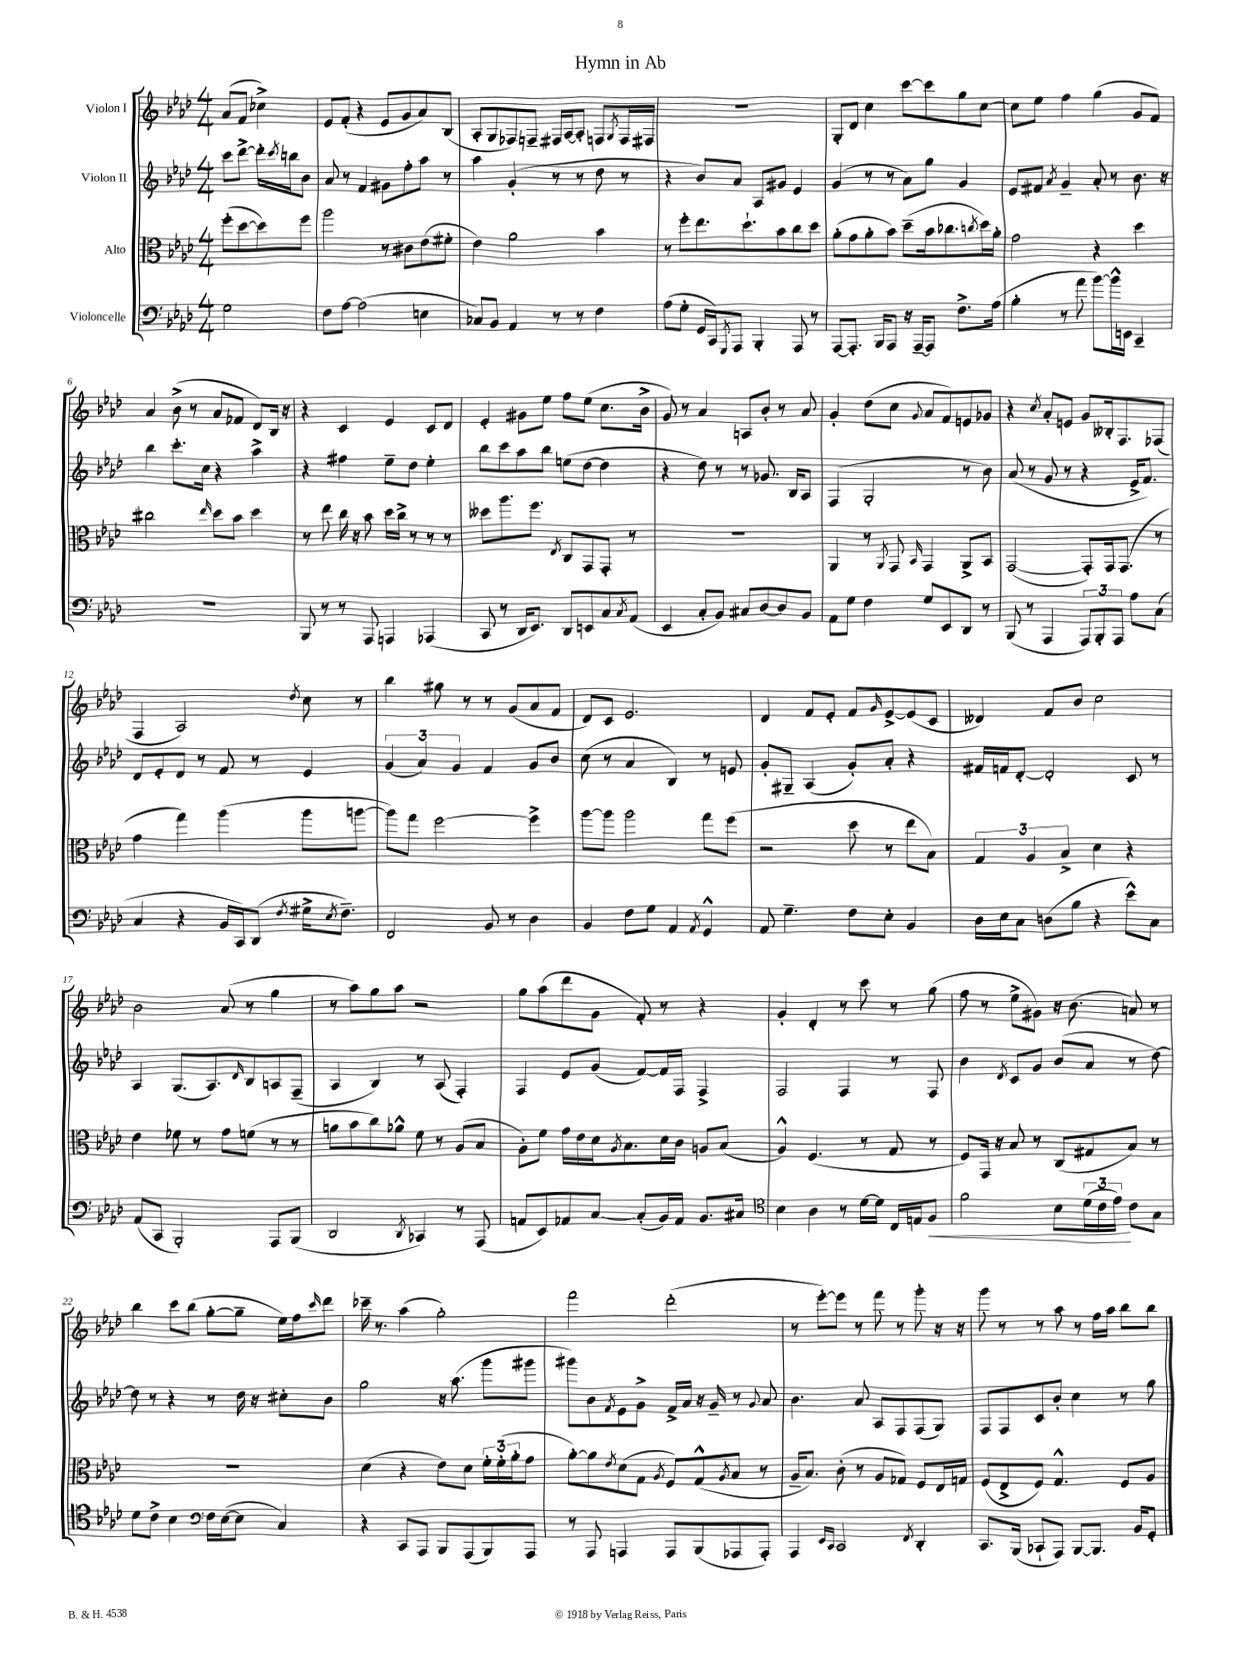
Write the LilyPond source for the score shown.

\header { title = "Hymn in Ab" }
<<
\new StaffGroup <<
\new Staff = "s0" \with { instrumentName = "Violon I" } {
    \clef treble \key aes \major \numericTimeSignature \time 4/4 \partial 2
    aes'8( f'8 ces''4->) |
    ees'8 f'8-.( r4 ees'8 g'8 aes'8) bes8( |
    aes8-. g8 fes8) f8-- fis16 aes16~ aes8-. f8 \acciaccatura { g8 } f16 fis16 |
    R1 |
    g8-. des'8 c''4 c'''8~ c'''8 g''8 c''8~ |
    c''8 ees''8 f''4 g''4( g'8 f'8) |
    aes'4 bes'8->( r8 aes'8 fes'8 des'8) bes16 r16 |
    r4 c'4 ees'4 c'8 des'8 |
    ees'4-. gis'8 ees''8 f''8 ees''8( c''8. bes'16-> |
    g'8) r8 aes'4 a8 bes'8-. r8 aes'8 |
    g'4-. des''8( c''8 \appoggiatura { g'8 } aes'8 f'8) e'8 ges'8 |
    r4 \acciaccatura { c''8 } aes'8-. e'8 g'8 beses16-. f8. fes8( |
    f4 aes2) \acciaccatura { des''8 } c''8 r8 |
    bes''4 gis''8 r8 r8 g'8( aes'8 f'8 |
    des'8) c'8 ees'2. |
    des'4 f'8 ees'8-. f'8 \grace { g'16 } ees'8~-> ees'8( c'8 |
    deses'4) f'8 bes'8 c''2 |
    bes'2 aes'8( r8 g''4 |
    r8 aes''8) g''8 aes''8 r2 |
    g''8 aes''8( des'''8 g'8 f'8-.) r8 r4 |
    g'4-. des'4-. r8 c'''8 r8 g''8( |
    f''8 r8 ees''8-> gis'8) r16 bes'8.( a'8) r8 |
    bes''4 c'''8 bes''8( g''8~-. g''8-- ees''16) f''16 \grace { c'''16 } des'''8 |
    ces'''16-- r8. aes''4( g''2-.) |
    f'''2 des'''2-.( |
    r8 ees'''8~-.) ees'''8 r8 f'''8 r8 g'''8-. r16 r16 |
    g'''8 r8 r8 aes''8 r8 f''16 aes''16 bes''8 bes''8 \bar "|." |
}
\new Staff = "s1" \with { instrumentName = "Violon II" } {
    \clef treble \key aes \major \numericTimeSignature \time 4/4 \partial 2
    c'''8 des'''8~-> des'''16-. \acciaccatura { c'''8 } b''16 bes'8 |
    aes'8 r8 f'4 gis'8 f''8-. aes''8 r8 |
    aes''4 g'4-.( r8 r8 des''8 r8 |
    r4 bes'8) aes'8 aes8 gis'8 ees'4 |
    g'4( r8 r8 aes'8) g''8 g'4 |
    ees'8 fis'8 \acciaccatura { aes'8 } g'4-- aes'8-. r8 bes'8. r16 |
    bes''4 c'''8.-. c''16 r4 aes''4-> |
    r4 fis''4 ees''8-- des''8 ees''4-. |
    bes''8 c'''8 aes''8 bes''8 e''8( des''8~ des''4 |
    r4 des''8) r8 r8 ges'8. bes16 aes8 |
    f4( g2-. r8 bes'8) |
    aes'8( r8 g'8 r8 r4 ees'16-> f'8.) |
    des'8 ees'8-. des'8 r8 f'8 r8 ees'4 |
    \tuplet 3/2 { g'4( aes'4) g'4 } f'4 g'8 bes'8 |
    c''8( r8 aes'4 bes4) r8 e'8 |
    g'8-. gis8-- aes4( g'8-.) aes'8-. r4 |
    fis'16 f'16 des'8~-. des'2-. c'8 r8 |
    aes4 g8.( aes8.) \grace { des'16 } bes8 a8 f8--( |
    aes4 bes4) r8 aes8( f4-.) |
    f4 ees'8 g'8( f'8~) f'16 f16 f4-> |
    f2 f4 r8 f8 |
    bes'4 \acciaccatura { des'8 } c'8 g'8 bes'8( aes'8 r8 des''8~) |
    des''8 r8 r4 r8 des''16 r16 cis''8-. bes'8 |
    g''2 r16 aes''8.( g'''8 gis'''8 |
    gis'''8) bes'8 \acciaccatura { f'8 } ees'8 g'8-> f'16-> aes'16 r16 g'16-- r8 \appoggiatura { g'8 } aes'8 |
    bes'4. aes'8 aes8 f8 f8( g8) |
    f8 f8 c'8 bes'8-. c''4 r8 g''8 \bar "|." |
}
\new Staff = "s2" \with { instrumentName = "Alto" } {
    \clef alto \key aes \major \numericTimeSignature \time 4/4 \partial 2
    f''8-.( des''8~ des''8) f''8 |
    aes''2 r8 cis'8 ees'8( fis'8-. |
    ees'4) aes'2 bes'4 |
    r8 f''8-. ees''8. des''8.-! bes'8 c''8 des''8 |
    aes'8-.( g'8 aes'8-. bes'8) des''8--( bes'16 ces''8. \acciaccatura { c''8 } des''16) aes'16-. |
    g'2 r4 des''4 |
    cis''2 \grace { ees''16 } des''8 bes'8 des''4 |
    r8 ees''8 c''16 r16 bes'8 des''16 c''16-> r8 r8 r8 |
    deses''8 aes''8. f''8. \acciaccatura { ees8 } c8 g,8 g,8-. r8 |
    R1 |
    aes,4 r8 \acciaccatura { aes,8 } g,8 \grace { bes,16 } g,4 aes,8-> bes,8 |
    g,2~( g,8-.) g,16 g,8.( r8 |
    g'4 g''4) aes''4( aes''8 a''8~ |
    a''8) g''8 f''2~ f''4-> |
    aes''8~ aes''8 aes''2 g''8 f''8( |
    r2 des''8 r8 ees''8 bes8) |
    \tuplet 3/2 { g4 aes4 bes4-> } des'4 r4 |
    ees'4 fes'8 r8 g'8 f'8( r8 r8 |
    a'8 bes'8 c''8) aes'8-^ f'8 r8 aes8( bes8 |
    aes8-.) f'8 g'16 ees'16 des'16 \acciaccatura { aes8 } bes8. des'16 c'16 a8 bes8( |
    aes4-^) f4.( r8 g8 r8 |
    f8) g,16 r16 bes8 r8 c8( gis8 bes8) r8 |
    R1 |
    des'4( r4 ees'8) des'8 \tuplet 3/2 { f'16-. f'16-.( aes'16-. } g'8 |
    aes'8~-.) aes'8 \acciaccatura { ees'8 } des'8( g8 \acciaccatura { aes8 } f8) g8-^( \acciaccatura { aes8 } bes8 r8 |
    aes16-- bes8.) c'8-.( r8 aes8 ges8) f8 ees16 g16 |
    f8( ees8-> f8) g4.-^ f8 aes8 \bar "|." |
}
\new Staff = "s3" \with { instrumentName = "Violoncelle" } {
    \clef bass \key aes \major \numericTimeSignature \time 4/4 \partial 2
    g2 |
    f8 aes8~ aes2( e4 |
    ces8) bes,8 aes,4 r8 r8 f4 |
    aes8( g8-. g,16 c,16) \acciaccatura { g,,8 } aes,,8 bes,,4-. aes,,8 r8 |
    aes,,8~ aes,,8.-. bes,,16 aes,,8 r16 aes,,16~-- aes,,8 f8.-> aes16( |
    bes4-. r8 aes'8 bes'8~) bes'16-^ e,16 c,4-- |
    R1 |
    bes,,8 r8 r8 aes,,8 a,,4 aes,,4( |
    c,8 r8 des,16 ees,8.) des,8 e,8 c8 \acciaccatura { c8 } aes,8( |
    ees,4 c8-. bes,8) cis8 des8~ des8 bes,8 |
    aes,8 g8 f4 g8 ees,8 des,8 r8 |
    bes,,8( r8 aes,,4 \tuplet 3/2 { aes,,8) bes,,8-. aes,,8 } aes8 c8( |
    c4 r4 bes,16 c,16) des,8( \acciaccatura { f8 } gis16-> \acciaccatura { ees8 } f8.--) |
    f,2 bes,8 r8 des4 |
    bes,4 f8 g8 aes,4 \acciaccatura { aes,8 } g,4-^ |
    aes,8 g4.-- f8 ees8-. bes,4 |
    des16 ees16 c8 d8( bes8 r4 ees'8-^) c8 |
    aes,8( c,8 bes,,2-.) aes,,8 bes,,8( |
    des,2 \acciaccatura { des,8 } ces,4) r8 aes,,8( |
    a,8 ees,8) aes,8 c8~ c8-.( bes,16) aes,16 bes,8. cis16 |
    \clef tenor bes4 aes4 r8 des'16~ des'16 c16 e16 f8\< |
    f'2 bes8 \tuplet 3/2 { des'16( c'16 ees'16\!) } c'8 g8 |
    des'8 c'8-> bes4 \clef bass f16 ees16~( ees8 c4) |
    r4 c,8 aes,,8 bes,,8 aes,,8( bes,,8) aes,,8 |
    r8 aes,,8 a,,4 a,,8 bes,,8( aes,,8 aes,,8-.) |
    aes,,4 \grace { ees,16 c,16 } c,2 \acciaccatura { f,8 } des,4-. |
    c,8. bes,,16( ces,8-! aes,,8) bes,,8~ bes,,8. bes,16 g,8-. \bar "|." |
}
>>
>>
